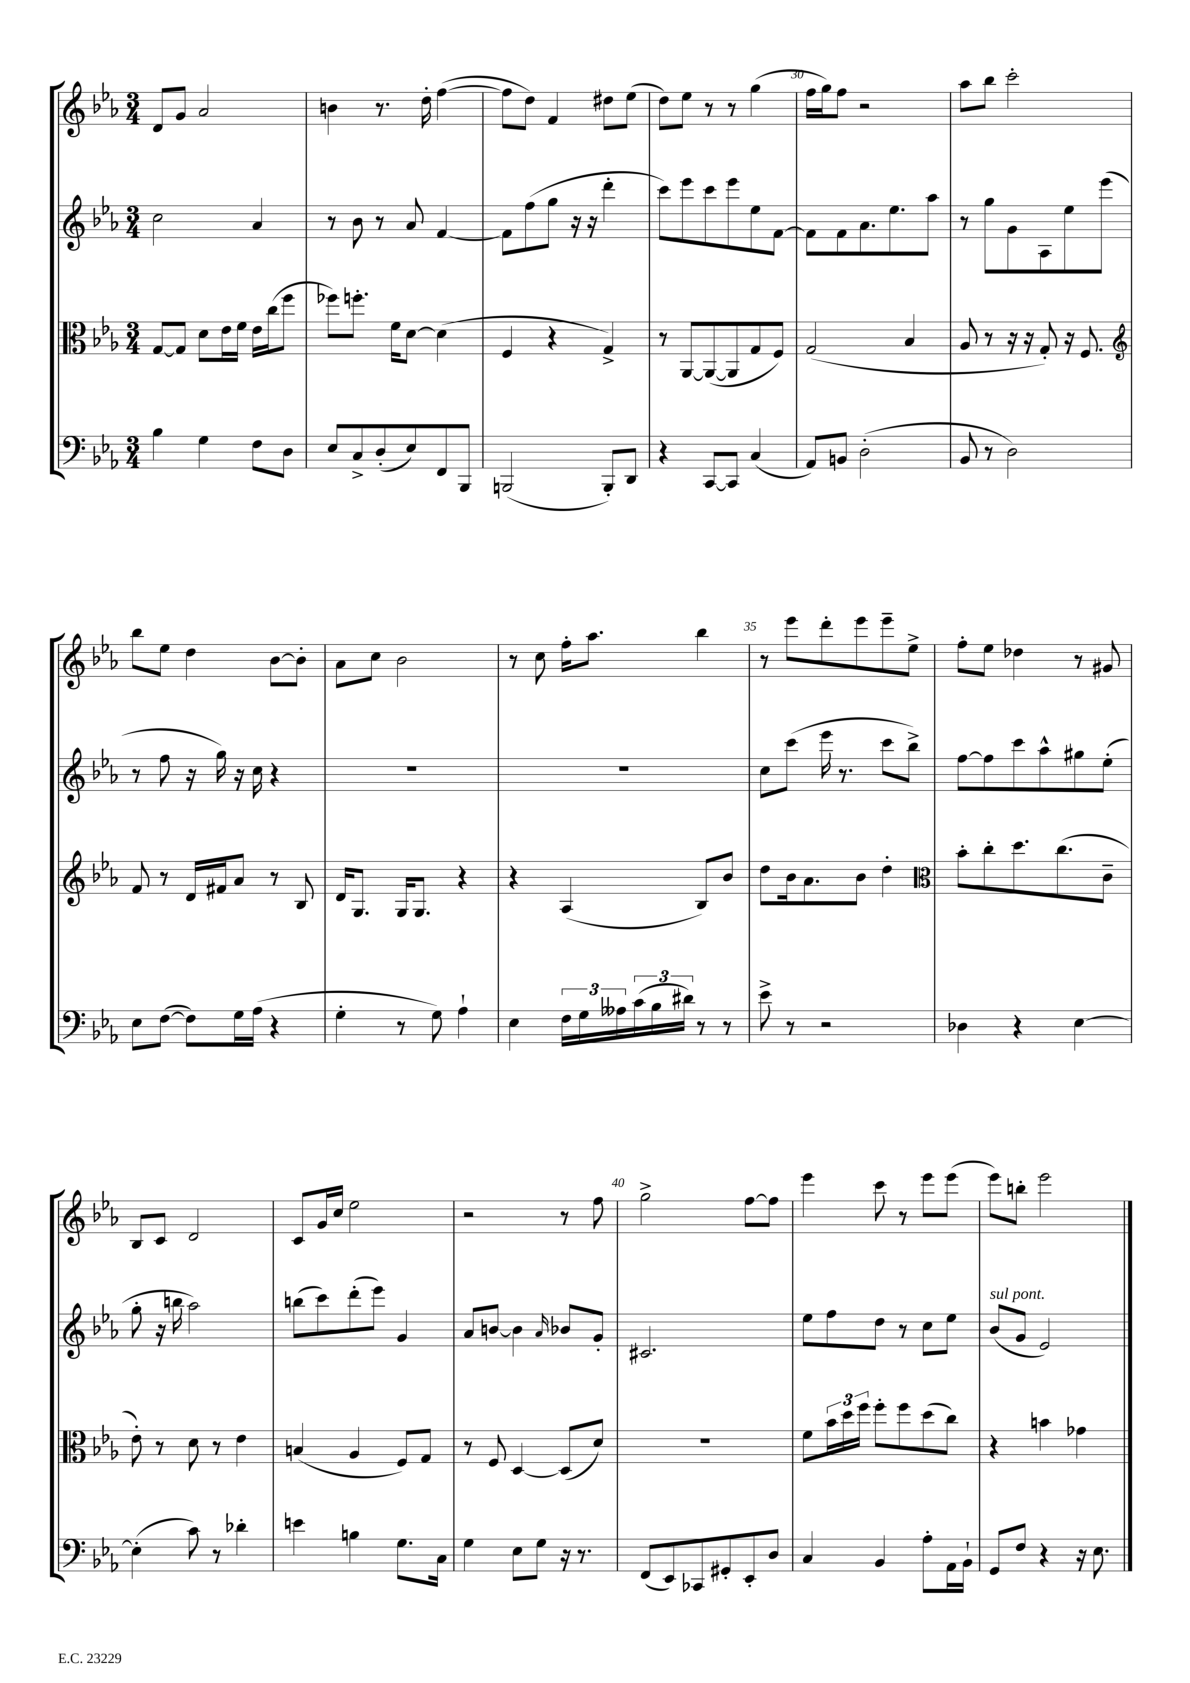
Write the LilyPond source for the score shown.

<<
\new StaffGroup <<
\new Staff = "s0" {
    \clef treble \key ees \major \numericTimeSignature \time 3/4
    d'8 g'8 aes'2 |
    b'4 r8. d''16-. f''4~( |
    f''8 d''8) f'4 dis''8 ees''8( |
    d''8) ees''8 r8 r8 g''4( |
    f''16 g''16) f''8 r2 |
    aes''8 bes''8 c'''2-. |
    bes''8 ees''8 d''4 bes'8~ bes'8-. |
    aes'8 c''8 bes'2 |
    r8 c''8 f''16-. aes''8. bes''4 |
    r8 ees'''8 d'''8-. ees'''8 ees'''8-- ees''8-> |
    f''8-. ees''8 des''4 r8 gis'8 |
    bes8 c'8 d'2 |
    c'8 g'16 c''16 ees''2 |
    r2 r8 f''8 |
    g''2-> f''8~ f''8 |
    ees'''4 c'''8 r8 ees'''8 ees'''8( |
    ees'''8) b''8-. ees'''2 \bar "|." |
}
\new Staff = "s1" {
    \clef treble \key ees \major \numericTimeSignature \time 3/4
    c''2 aes'4 |
    r8 bes'8 r8 aes'8 f'4~ |
    f'8 f''8( g''8 r16 r16 d'''4-. |
    c'''8) ees'''8 c'''8 ees'''8 ees''8 f'8~ |
    f'8 f'8 aes'8. ees''8. aes''8 |
    r8 g''8 g'8 aes8 ees''8 ees'''8( |
    r8 f''8 r16 g''16) r16 c''16 r4 |
    R2. |
    R2. |
    c''8 c'''8( ees'''16 r8. c'''8 bes''8->) |
    f''8~ f''8 c'''8 aes''8-^ gis''8 ees''8-.( |
    g''8-. r16 b''16 aes''2) |
    b''8( c'''8) d'''8-.( ees'''8) g'4 |
    aes'8 b'8~ b'4 \grace { aes'16 } bes'8 g'8-. |
    cis'2. |
    ees''8 f''8 d''8 r8 c''8 ees''8 |
    bes'8^\markup { \italic "sul pont." }( g'8 ees'2) \bar "|." |
}
\new Staff = "s2" {
    \clef alto \key ees \major \numericTimeSignature \time 3/4
    g8~ g8 d'8 ees'16 f'16 ees'16 c''16( f''8 |
    fes''8) f''8.-. f'16 d'8~ d'4( |
    f4 r4 g4->) |
    r8 aes,8~ aes,8~( aes,8 g8 f8) |
    g2( bes4 |
    aes8 r8 r16 r16 g8-.) r16 f8. |
    \clef treble f'8 r8 d'16 fis'16 aes'8 r8 bes8 |
    d'16 g8. g16 g8. r4 |
    r4 aes4( bes8) bes'8 |
    d''8 bes'16 aes'8. bes'8 d''4-. |
    \clef alto bes'8-. c''8-. d''8. c''8.( c'8-- |
    ees'8-.) r8 d'8 r8 ees'4 |
    b4( aes4 f8) g8 |
    r8 f8 d4~ d8( d'8) |
    R2. |
    f'8 \tuplet 3/2 { bes'16 d''16 f''16 } f''8-. f''8 d''8( c''8) |
    r4 b'4 ges'4 \bar "|." |
}
\new Staff = "s3" {
    \clef bass \key ees \major \numericTimeSignature \time 3/4
    bes4 g4 f8 d8 |
    ees8 c8-> d8-.( ees8) f,8 bes,,8 |
    b,,2( b,,8-.) d,8 |
    r4 c,8~ c,8 c4( |
    aes,8) b,8 d2-.( |
    bes,8 r8 d2) |
    ees8 f8~( f8) g16 aes16( r4 |
    g4-. r8 g8) aes4-! |
    ees4 \tuplet 3/2 { f16 g16 aeses16 } \tuplet 3/2 { c'16( bes16 dis'16) } r8 r8 |
    ees'8-> r8 r2 |
    des4 r4 ees4~ |
    ees4-.( c'8) r8 des'4-. |
    e'4 b4 g8. c16 |
    g4 ees8 g8 r16 r8. |
    f,8( ees,8) ces,8 gis,8-. ees,8-. d8 |
    c4 bes,4 aes8-. aes,16 bes,16-! |
    g,8 f8 r4 r16 ees8. \bar "|." |
}
>>
>>
\layout { \context { \Score currentBarNumber = #26 \override BarNumber.break-visibility = ##(#f #t #t) barNumberVisibility = #(every-nth-bar-number-visible 5) } }
